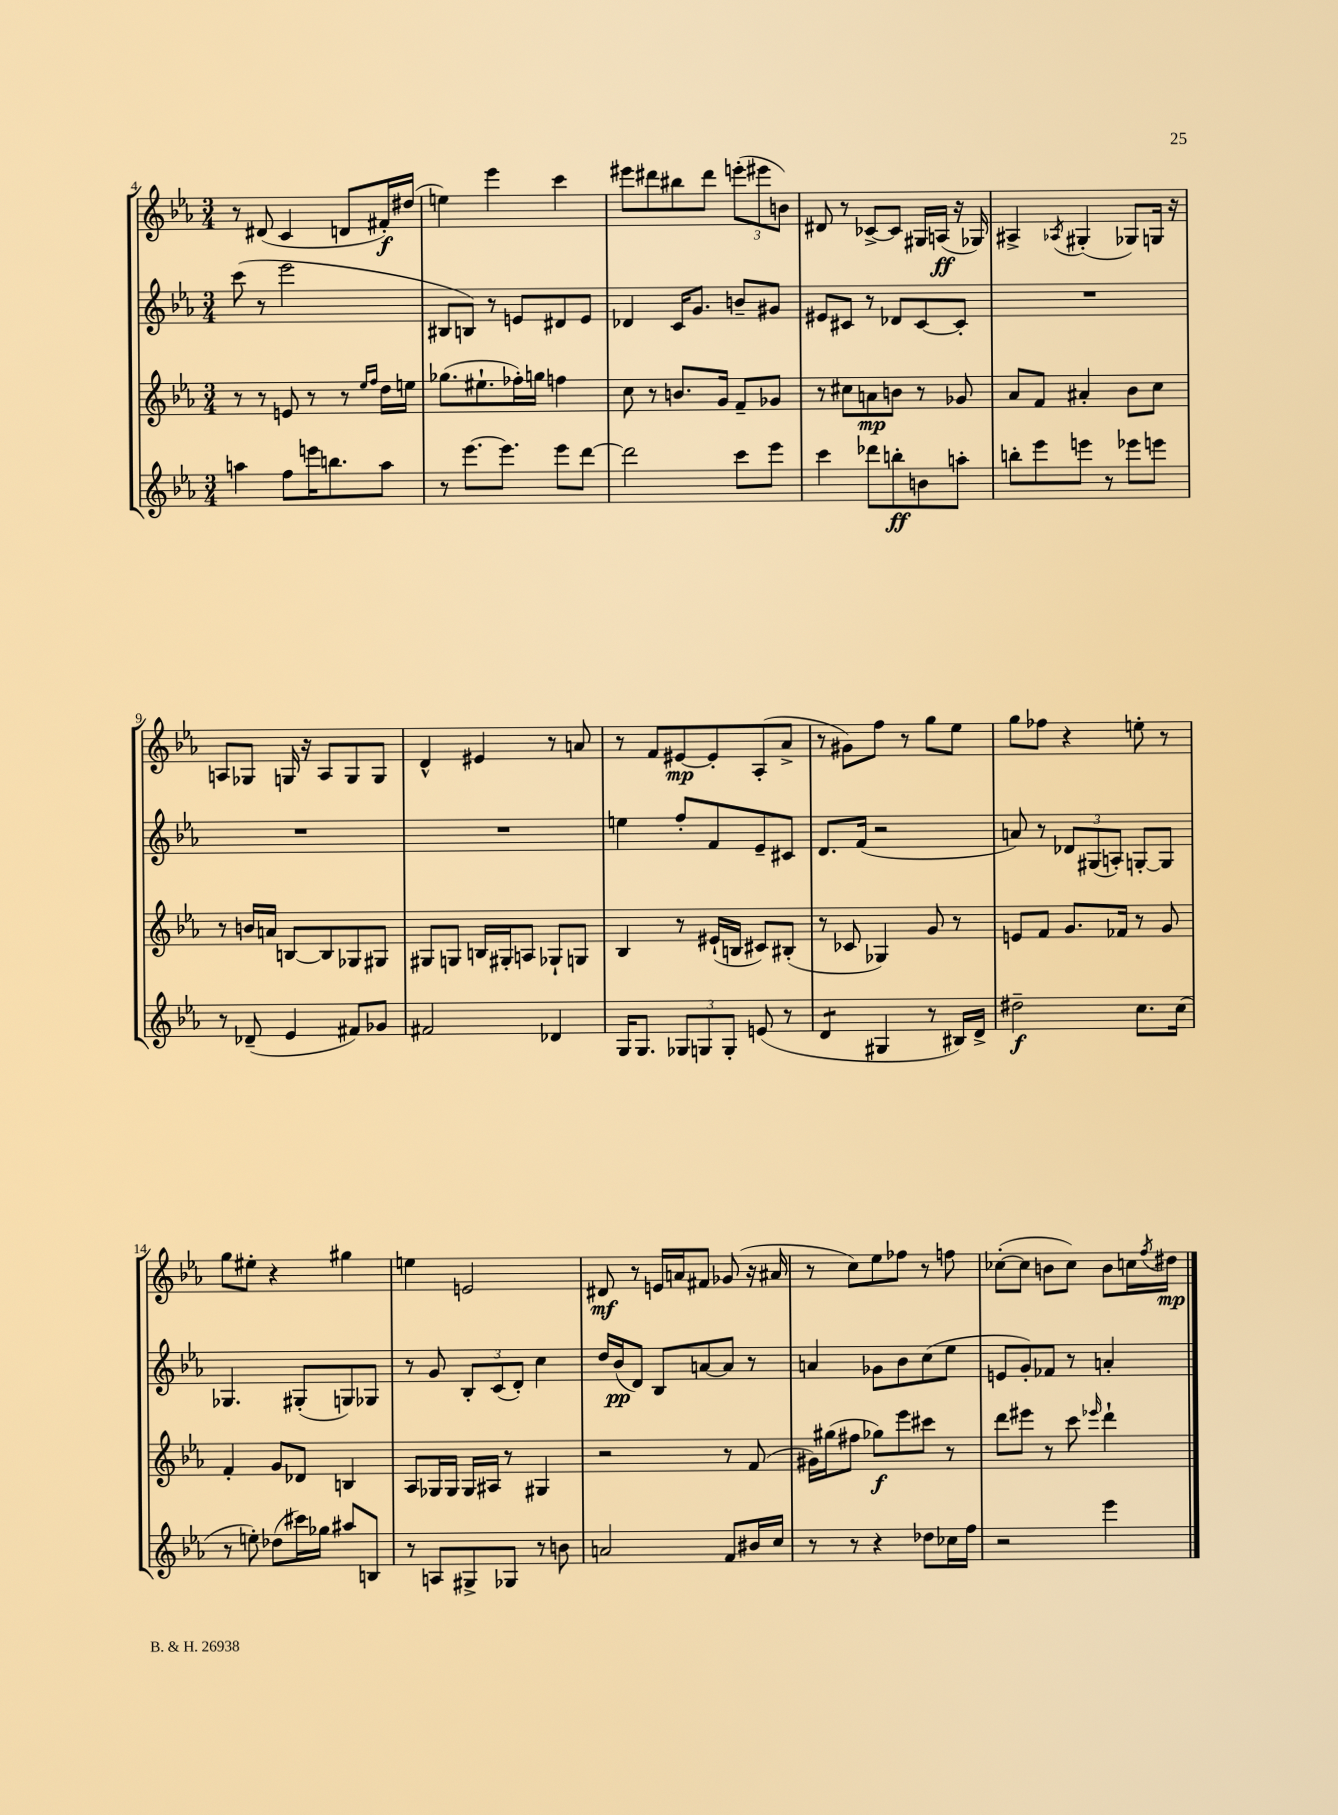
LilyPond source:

<<
\new StaffGroup <<
\new Staff = "s0" {
    \clef treble \key ees \major \numericTimeSignature \time 3/4
    r8 dis'8( c'4 d'8 fis'16-.\f) dis''16( |
    e''4) ees'''4 c'''4 |
    eis'''8 dis'''8 bis''8 dis'''8 \tuplet 3/2 { e'''8-.( eis'''8 b'8) } |
    dis'8 r8 ces'8~-> ces'8 gis16 a16\ff( r16 ges16) |
    ais4-> \acciaccatura { aes8 } gis4-.( ges8) g16 r16 |
    a8 ges8 g16 r16 a8 g8 g8 |
    d'4-^ eis'4 r8 a'8 |
    r8 f'8 eis'8~\mp eis'8-. aes8-.( aes'8-> |
    r8 gis'8) f''8 r8 g''8 ees''8 |
    g''8 fes''8 r4 e''8-. r8 |
    g''8 eis''8-. r4 gis''4 |
    e''4 e'2 |
    dis'8\mf r8 e'16 a'16 fis'8 ges'8( r16 ais'16 |
    r8 c''8) ees''8 fes''8 r8 f''8 |
    ces''8~-.( ces''8 b'8 ces''8) b'8 c''16 \acciaccatura { f''8 } dis''16\mp \bar "|." |
}
\new Staff = "s1" {
    \clef treble \key ees \major \numericTimeSignature \time 3/4
    c'''8( r8 ees'''2 |
    bis8 b8) r8 e'8 dis'8 e'8 |
    des'4 c'16 g'8. b'8-- gis'8 |
    eis'8 cis'8 r8 des'8 cis'8~ cis'8-. |
    R2. |
    R2. |
    R2. |
    e''4 f''8-. f'8 ees'8-- cis'8 |
    d'8. f'16( r2 |
    a'8) r8 \tuplet 3/2 { des'8 gis8( a8-.) } g8~-. g8 |
    ges4. gis8-.( g8) ges8 |
    r8 g'8 \tuplet 3/2 { bes8-. c'8( d'8-.) } c''4 |
    d''16 bes'16\pp( d'8) bes8 a'8~ a'8 r8 |
    a'4 ges'8 bes'8 c''8( ees''8 |
    e'8 g'8-.) fes'8 r8 a'4-. \bar "|." |
}
\new Staff = "s2" {
    \clef treble \key ees \major \numericTimeSignature \time 3/4
    r8 r8 e'8 r8 r8 \grace { ees''16 f''16 } d''16 e''16 |
    ges''8.( eis''8.-! fes''16-.) g''16 f''4 |
    c''8 r8 b'8. g'16 f'8-- ges'8 |
    r8 cis''8 a'8\mp b'8 r8 ges'8 |
    aes'8 f'8 ais'4-. bes'8 c''8 |
    r8 b'16 a'16 b8~ b8 ges8 gis8 |
    gis8 g8 b16 gis16-. a8 ges8-! g8 |
    bes4 r8 eis'16-!( b16 cis'8) bis8-.( |
    r8 ces'8 ges4) g'8 r8 |
    e'8 f'8 g'8. fes'16 r8 g'8 |
    f'4-. g'8 des'8 b4 |
    aes8 ges16 ges16 ges16 ais16 r8 gis4 |
    r2 r8 f'8( |
    gis'16) gis''16( fis''8 ges''8\f) ees'''8 cis'''8 r8 |
    d'''8 eis'''8 r8 c'''8 \grace { ees'''16 } d'''4-! \bar "|." |
}
\new Staff = "s3" {
    \clef treble \key ees \major \numericTimeSignature \time 3/4
    a''4 f''8 e'''16 b''8. a''8 |
    r8 ees'''8.~ ees'''8. ees'''8 d'''8~ |
    d'''2 c'''8 ees'''8 |
    c'''4 des'''8 b''8-.\ff b'8 a''8-. |
    b''8-. ees'''8 e'''8 r8 ees'''8 e'''8 |
    r8 des'8--( ees'4 fis'8) ges'8 |
    fis'2 des'4 |
    g16 g8. \tuplet 3/2 { ges8 g8 g8-. } e'8( r8 |
    d'4:8 gis4 r8 bis16) d'16-> |
    dis''2--\f c''8. c''16( |
    r8 e''8-.) des''8( cis'''16) ges''16 ais''8 b8 |
    r8 a8 gis8-> ges8 r8 b'8 |
    a'2 f'8 bis'16 c''16 |
    r8 r8 r4 des''8 ces''16 f''16 |
    r2 ees'''4 \bar "|." |
}
>>
>>
\layout { \context { \Score currentBarNumber = #4 } }
